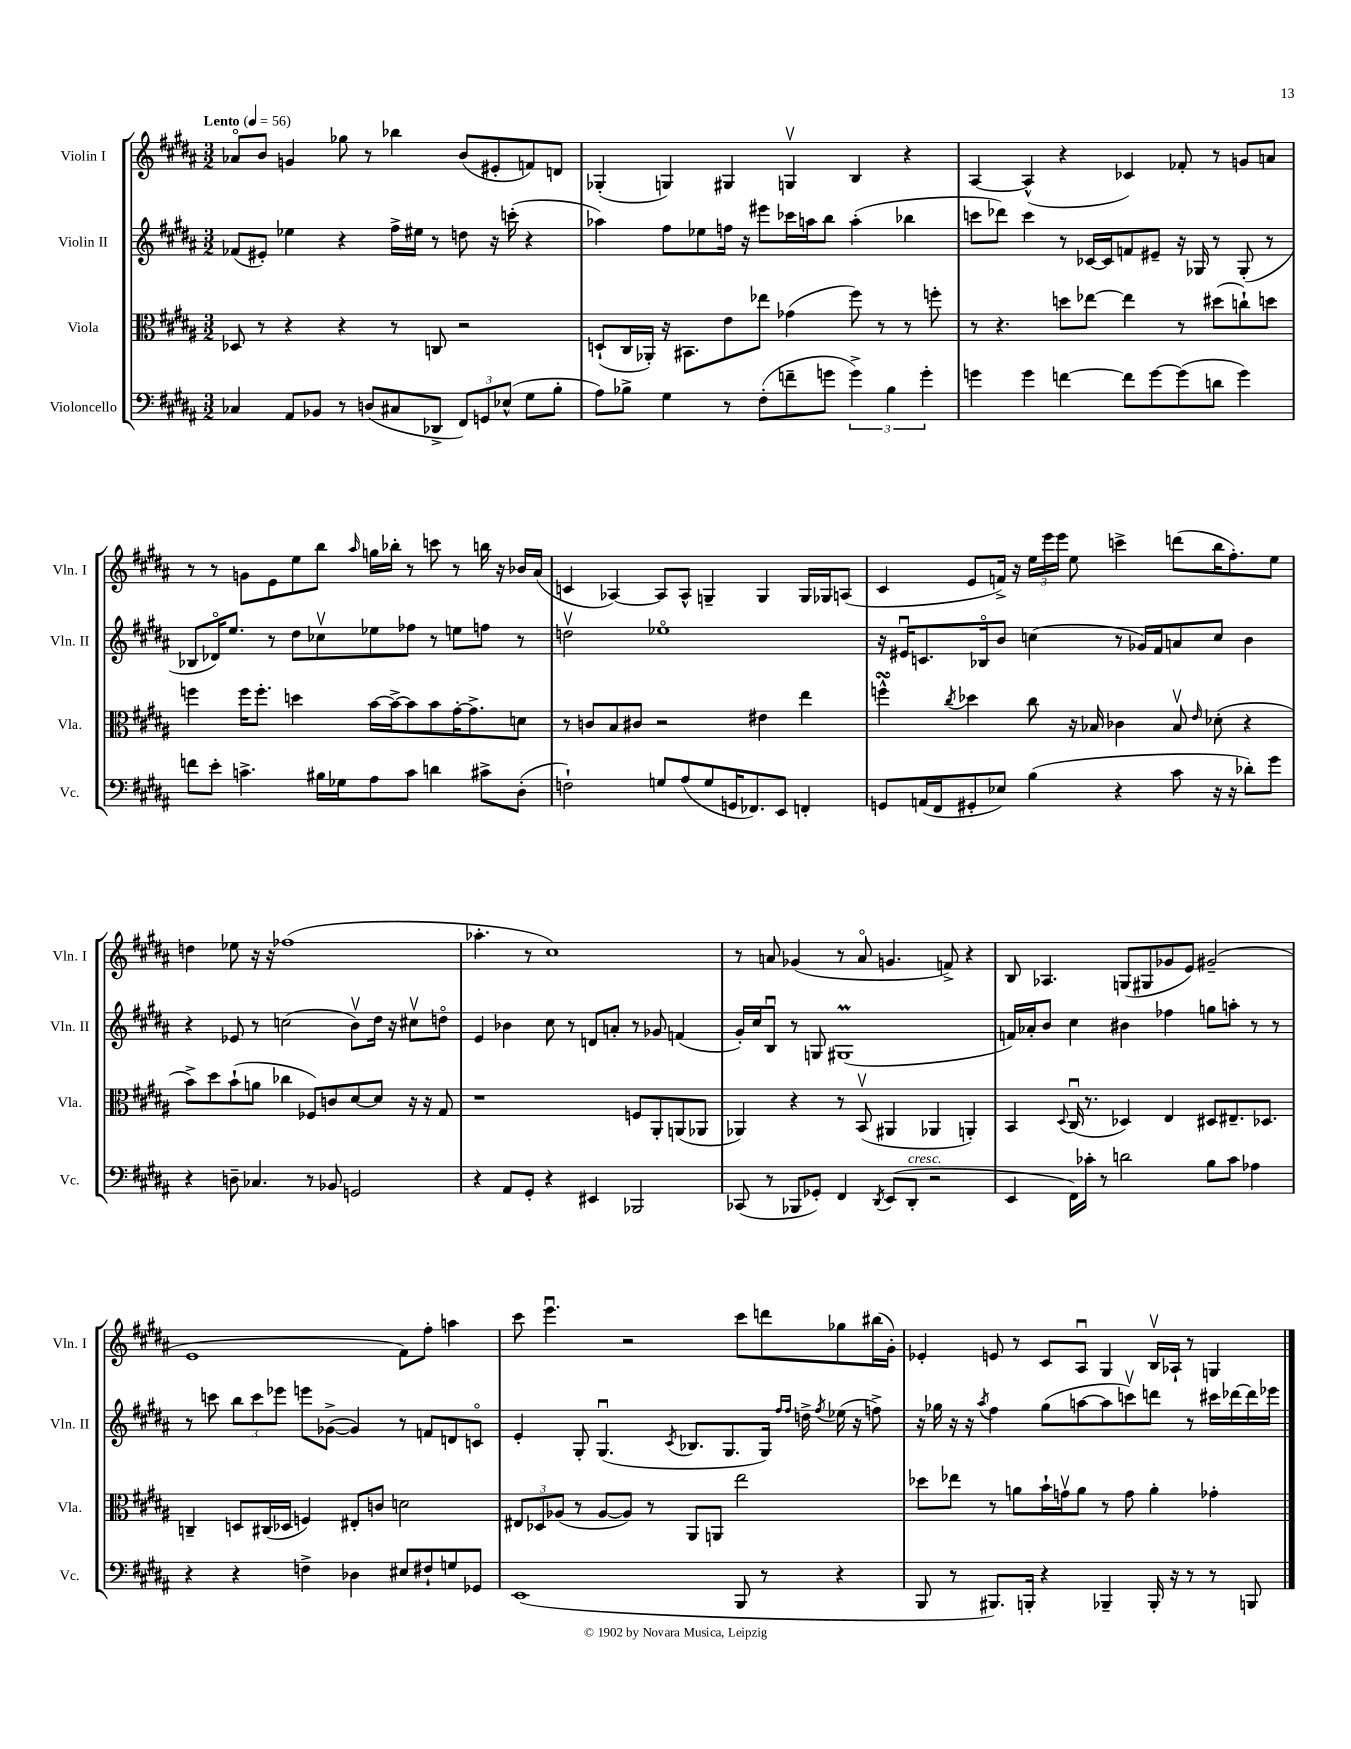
<<
\new StaffGroup <<
\new Staff = "s0" \with { instrumentName = "Violin I" shortInstrumentName = "Vln. I" } {
    \clef treble \key b \major \numericTimeSignature \time 3/2 \tempo "Lento" 4 = 56
    \autoBeamOff aes'8[\flageolet b'8] g'4 ges''8 r8 bes''4 b'8[( eis'8-. f'8) d'8] |
    ges4-.( g4) gis4 g4\upbow b4 r4 |
    ais4~ ais4-^( r4 ces'4) fes'8-. r8 g'8[ a'8] |
    r8 r8 g'8[ e'8 e''8 b''8] \grace { ais''16 } g''16[ bes''16]-. r8 c'''8 r8 b''16 r16 bes'16[ ais'16]( |
    c'4 aes4~) aes8[ aes8]-^ g4-- g4 g16[ ges16 a8]( |
    cis'4 e'8[ f'16]->) r16 \tuplet 3/2 { e''16[ e'''16 e'''16] } e''8 c'''4-> d'''8[( b''16 fis''8.-.) e''8] |
    d''4 ees''8 r16 r16 fes''1( |
    aes''4.-. r8 cis''1) |
    r8 a'8 ges'4( r8 a'8\flageolet g'4. f'8->) r4 |
    b8 aes4. g8[( gis8 ges'8 e'8]) gis'2--( |
    e'1 fis'8[) fis''8]-. a''4 |
    cis'''8 e'''4.\downbow r2 cis'''8[ d'''8 ges''8 bis''16( gis'16]-.) |
    ees'4-. e'8 r8 cis'8[ ais8]\downbow gis4 b16[\upbow aes16]-! r8 g4 \bar "|." |
}
\new Staff = "s1" \with { instrumentName = "Violin II" shortInstrumentName = "Vln. II" } {
    \clef treble \key b \major \numericTimeSignature \time 3/2
    \autoBeamOff fes'8[( eis'8]-.) ees''4 r4 fis''16[-> eis''16] r8 d''8 r16 c'''16-.( r4 |
    aes''4) fis''8[ ees''8 f''16] r16 eis'''8[ ces'''16 a''16 b''8] a''4-.( bes''4 |
    c'''8[ des'''8]) c'''4 r8 ces'16[~ ces'16 f'8 eis'8]-- r16 ges16 r8 ges8-.( r8 |
    bes8[ des'16\flageolet) e''8.] r8 dis''8[ ces''8\upbow ees''8 fes''8] r8 e''8[ f''8] r8 |
    d''2\upbow ees''1\flageolet |
    r16 eis'16[\downbow c'8. bes16\flageolet b'8] c''4( r8 ges'16[) fis'16 a'8 c''8] b'4 |
    r4 ees'8 r8 c''2( b'8[\upbow) dis''16] r16 cis''8[\upbow d''8]\flageolet |
    e'4 bes'4 cis''8 r8 d'8[ a'8]-. r8 ges'8 f'4( |
    gis'16[-.) cis''16 b8]\downbow r8 g8 gis1\prall( |
    f'16[) aes'16-. b'8] cis''4 bis'4 fes''4 g''8[ a''8]-. r8 r8 |
    r8 c'''8 \tuplet 3/2 { b''8[ c'''8 ees'''8] } e'''8[ ges'8]~->( ges'4) r8 f'8[ d'8 c'8]\flageolet |
    e'4-. gis8-. gis4.\downbow( \acciaccatura { cis'8 } bes8.[ gis8. gis16]) \grace { fis''16[ fis''16] } d''16-> \acciaccatura { fis''8 } ees''16( r16 f''8->) |
    r16 ges''16 r16 r16 \acciaccatura { ais''8 } fis''4 ges''8[( a''8~ a''8 c'''8\upbow) d'''8] r8 cis'''16[ des'''16~ des'''16 ees'''16] \bar "|." |
}
\new Staff = "s2" \with { instrumentName = "Viola" shortInstrumentName = "Vla." } {
    \clef alto \key b \major \numericTimeSignature \time 3/2
    \autoBeamOff des8 r8 r4 r4 r8 c8 r2 |
    d8[-!( cis16 aes,16]-.) r16 bis,8.[ e'8 ees''8] ges'4( fis''8) r8 r8 f''8-. |
    r8 r4. d''8[ ees''8]~ ees''4 r8 dis''8[( c''8-!) d''8] |
    f''4 f''16[ f''8.]-. d''4 b'16[~ b'16~-> b'8 b'8 gis'16~-. gis'8.-> d'8] |
    r8 c'8[ b8 cis'8] r2 eis'4 e''4 |
    f''4-^\turn \acciaccatura { cis''8 } des''4 cis''8 r16 bes16 ces'4 bes8\upbow \grace { e'16 } des'8-.( r4 |
    b'8[->) dis''8 b'8-!( a'8] ces''4 fes8[) c'8 dis'8~ dis'8] r16 r16 gis8 |
    r1 f8[ ais,8-. a,8( aes,8] |
    aes,4) r4 r8 b,8\upbow( ais,4 aes,4 a,4-.) |
    b,4 \appoggiatura { dis8 } cis16\downbow( r8. des4) e4 dis8[ eis8.-- des8.] |
    c4-- d8[ cis16( des16] f4) eis8[-. c'8] d'2 |
    \tuplet 3/2 { eis8[ des8 aes8]( } r8 aes8[~ aes8]) r8 ais,8[ a,8] e''2 |
    des''8[ ees''8] r8 a'8[ b'16-! g'16\upbow a'8] r8 g'8 a'4-. ges'4-. \bar "|." |
}
\new Staff = "s3" \with { instrumentName = "Violoncello" shortInstrumentName = "Vc." } {
    \clef bass \key b \major \numericTimeSignature \time 3/2
    \autoBeamOff ces4 ais,8[ bes,8] r8 d8[( cis8 des,8]-> \tuplet 3/2 { fis,8[) g,8 ees8]-^( } gis8[ b8]-. |
    ais8[) bes8]-> gis4 r8 fis8[-.( f'8-- g'8] \tuplet 3/2 { g'4->) bes4 g'4-. } |
    g'4 g'4 f'4~ f'8[ g'8~ g'8( d'8] g'4) |
    f'8[ e'8]-. c'4.-> bis16[ ges16 ais8 c'8] d'4 cis'8[-> dis8]-.( |
    f2-!) g8[ ais8( g8 g,16 fes,8.) e,8] f,4-. |
    g,8[ a,16( fis,16 gis,8-. ees8]) b4( r4 cis'8 r16 r16 des'8[-.) gis'8] |
    r4 d8-- ces4. r8 bes,8 g,2 |
    r4 ais,8[ gis,8]-. r4 eis,4 bes,,2 |
    ces,8( r8 bes,,8[ ges,8]-.) fis,4 \acciaccatura { dis,8 } e,8[( dis,8]-.^\markup { \italic "cresc." } r2 |
    e,4 fis,16[) ces'16]-. r8 d'2 b8[ ces'8] aes4 |
    r4 r4 f4-> des4 eis8[ fis8-! g8 ges,8] |
    e,1( b,,8 r8 r4 |
    b,,8 r8 bis,,8.[) b,,16]-. r4 bes,,4-- bes,,16-. r16 r8 r8 b,,8 \bar "|." |
}
>>
>>
\layout { \context { \Score \remove "Bar_number_engraver" } }
